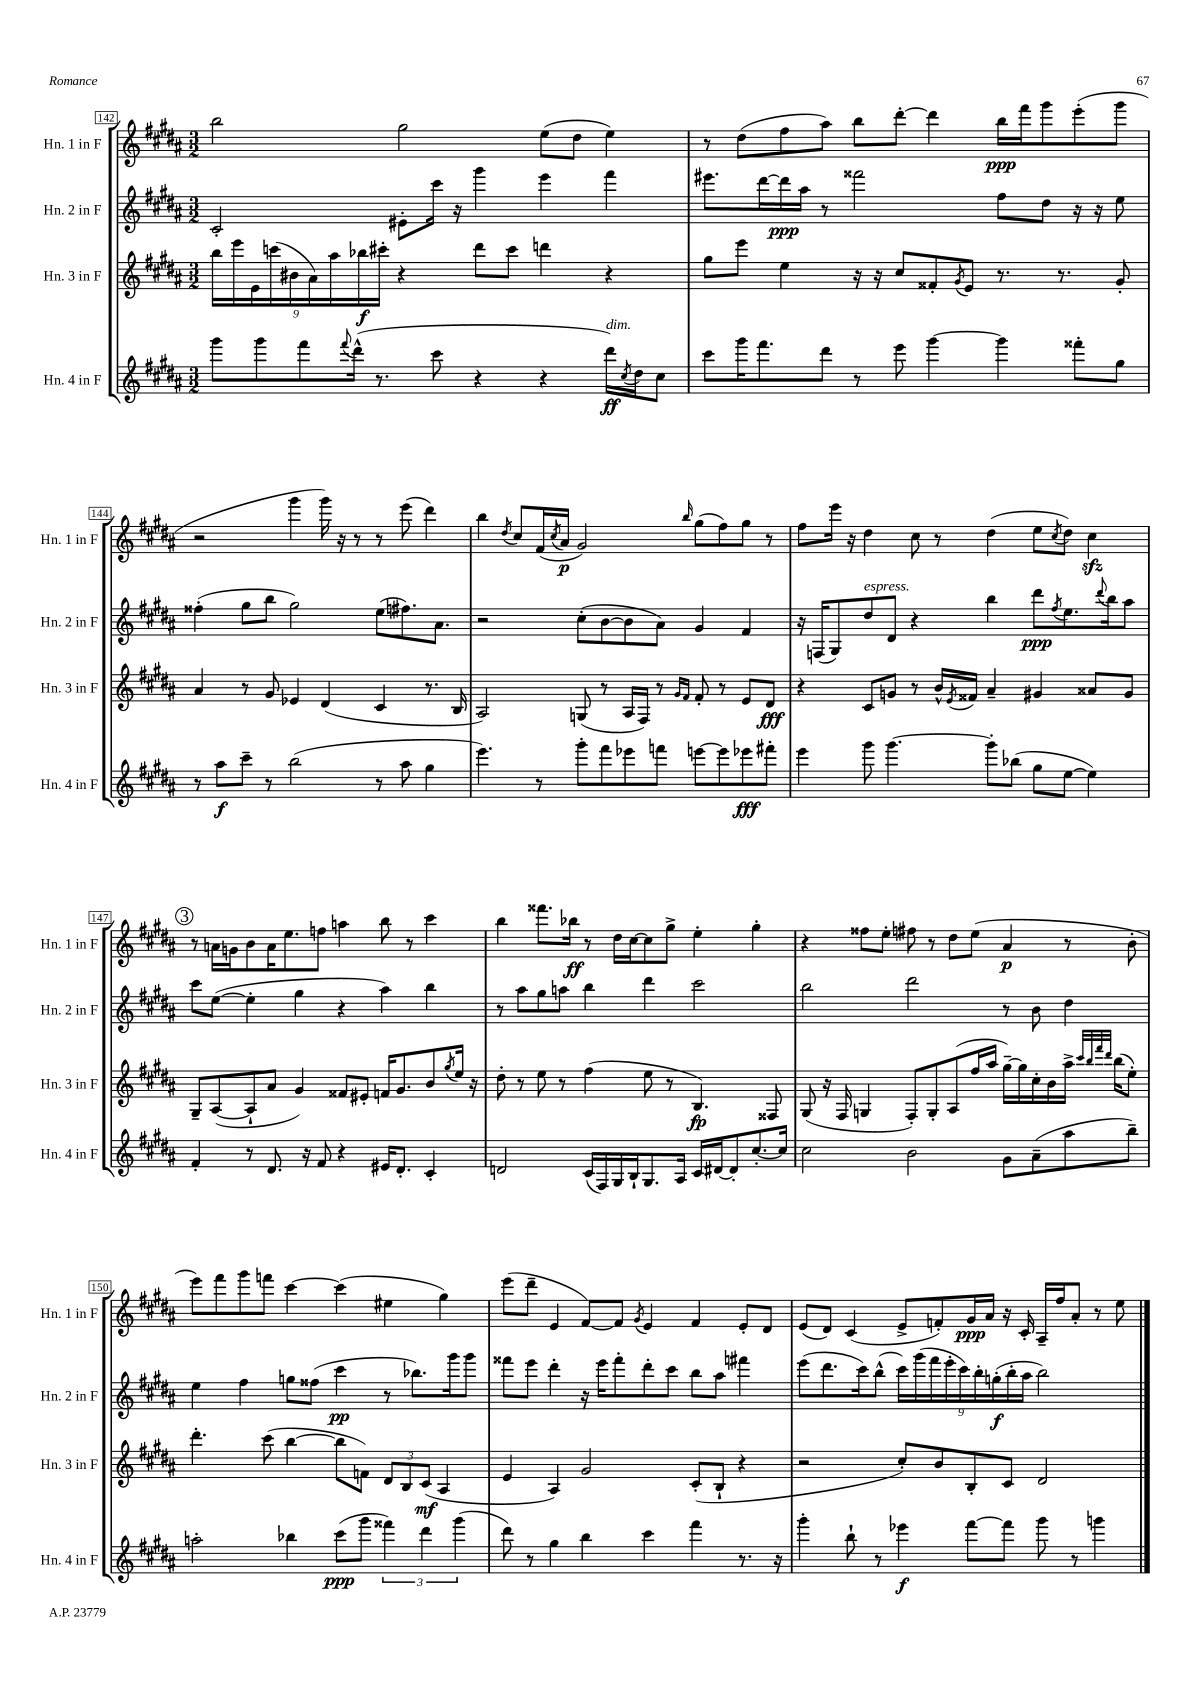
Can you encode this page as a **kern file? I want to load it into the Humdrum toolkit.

**kern	**kern	**kern	**kern
*staff4	*staff3	*staff2	*staff1
*clefG2	*clefG2	*clefG2	*clefG2
*k[f#c#g#d#a#]	*k[f#c#g#d#a#]	*k[f#c#g#d#a#]	*k[f#c#g#d#a#]
*M3/2	*M3/2	*M3/2	*M3/2
8ggg#	18bb	2c#'	2bb
.	18eee	.	.
.	18e	.	.
8ggg#	.	.	.
.	(18ccc	.	.
.	18b#	.	.
8fff#	.	.	.
.	18a#)	.	.
.	18aa#	.	.
8qqfff#	.	.	.
(16ddd#^^	.	.	.
.	18bb-	.	.
8.r	.	.	.
.	18ccc#'	.	.
.	4r	8e#'	2gg#
8ccc#	.	16ccc#	.
.	.	16r	.
4r	8ddd#	4ggg#	.
.	8ccc#	.	.
4r	4ddd	4eee	(8ee
.	.	.	8dd#
16ddd#)	4r	4fff#	4ee)
8qcc#	.	.	.
16dd#	.	.	.
8cc#	.	.	.
=	=	=	=
8ccc#	8gg#	8.eee#	8r
16ggg#	8eee	.	(8dd#
8.fff#	.	[16ddd#	.
.	4ee	16ddd#]	8ff#
.	.	16aa#	.
8ddd#	.	8r	8aa#)
8r	16r	2fff##	8bb
.	16r	.	.
8eee	8cc#	.	[8ddd#'
[4ggg#	8f##'	.	4ddd#]
.	8qg#	.	.
.	8e	.	.
4ggg#]	8.r	8ff#	16bb
.	.	.	16fff#
.	.	8dd#	8ggg#
.	8.r	.	.
8fff##'	.	16r	(8eee'
.	.	16r	.
8gg#	8g#'	8ee	8ggg#
=	=	=	=
8r	4a#	(4ff##'	2r
8aa#	.	.	.
8ccc#~	8r	8gg#	.
8r	8g#	8bb	.
(2bb	4e-	2gg#)	4ggg#
.	(4d#	.	16ggg#)
.	.	.	16r
.	.	.	8r
8r	4c#	(8ee	8r
8aa#	.	8.ff#)	(8eee
4gg#	8.r	.	4ddd#)
.	.	8.a#	.
.	16B	.	.
=	=	=	=
4.eee)	2A#)	2r	4bb
.	.	.	8qdd#
.	.	.	8cc#
8r	.	.	(16f#
.	.	.	8qcc#
.	.	.	16a#
8ggg#'	(8G	(8cc#'	2g#)
8fff#	8r	[8b	.
8eee-	16A#	8b]	.
.	16F#)	.	.
8fff	8r	8a#)	.
.	16qqg#	.	.
.	16qqf#	.	16qqbb
[8eee	8f#'	4g#	(8gg#
8eee]	8r	.	8ff#)
8eee-	8e	4f#	8gg#
8fff#'	8d#	.	8r
=	=	=	=
4eee	4r	16r	8ff#
.	.	(16F	.
.	.	8G#)	16eee
.	.	.	16r
8ggg#	8c#	8dd#	4dd#
[4.ggg#	8g	8d#	.
.	8r	4r	8cc#
.	16b^^	.	8r
.	8qe	.	.
.	16f##	.	.
8ggg#']	4a#~	4bb	(4dd#
(8bb-	.	.	.
8gg#	4g#	8ddd#	8ee
.	.	8qff#	8qcc#
[8ee	.	8.ee	8dd#)
4ee])	8a##	.	4cc#
.	.	8qqddd#	.
.	.	16bb	.
.	8g#	8aa#	.
=	=	=	=
4f#'	8G#~	8ccc#	8r
.	([8A#	([8ee	16a
.	.	.	16g
8r	8A#`]	4ee']	8b
8.d#	8a#	.	16a
.	.	.	8.ee
.	4g#)	4gg#	.
16r	.	.	.
8f#	.	.	8ff
4r	8f##	4r	4aa
.	8e#'	.	.
16e#	16f	4aa#)	8bb
8.d#'	8.g#	.	.
.	.	.	8r
4c#'	8b	4bb	4ccc#
.	8qgg#	.	.
.	16ee	.	.
.	16r	.	.
=	=	=	=
2d	8dd#'	8r	4bb
.	8r	8aa#	.
.	8ee	8gg#	8.fff##
.	8r	8aa	.
.	.	.	16bb-
(16c#	(4ff#	4bb	8r
16F#)	.	.	.
16G#	.	.	16dd#
16B`	.	.	[16cc#
8.G#	8ee	4ddd#	8cc#]
.	8r	.	8gg#^
16A#	.	.	.
16c#	4.B)	2ccc#	4ee'
[16d#	.	.	.
8d#']	.	.	.
[8.cc#'	.	.	4gg#'
.	8F##	.	.
16cc#]	.	.	.
=	=	=	=
2cc#	(8G#	2bb	4r
.	16r	.	.
.	16F#	.	.
.	4G	.	8ff##
.	.	.	8ee'
2b	8F#')	2ddd#	8ff#
.	8G'	.	8r
.	(8A#	.	8dd#
.	16ff#	.	(8ee
.	16aa#	.	.
8g#	[16gg#~)	8r	4a#
.	16gg#]	.	.
(8a#~	16cc#'	8b	.
.	16b	.	.
8aa#	16aa#^	4dd#	8r
.	32qqccc#	.	.
.	32qqbb	.	.
.	32qqfff#	.	.
.	32qqddd#	.	.
.	(16bb	.	.
8bb~)	8ee')	.	8b'
=	=	=	=
2aa'	4.ddd#'	4ee	8eee)
.	.	.	8fff#
.	.	4ff#	8ggg#
.	(8ccc#	.	8fff
4bb-	[4bb	8gg	[4ccc#
.	.	(8ff##	.
(8ccc#	8bb]	4ccc#	(4ccc#]
8ggg#	8f)	.	.
6fff##)	12d#	8r	4ee#
.	12B	.	.
.	.	8.bb-)	.
6ddd#	(12c#	.	.
.	4A#	.	4gg#)
.	.	16ggg#	.
(6ggg#	.	.	.
.	.	8ggg#	.
=	=	=	=
8ddd#)	4e	8fff##	(8eee
8r	.	8eee	8ddd#~
4gg#	4A#)	4ddd#'	4e
4bb	2g#	16r	[8f#)
.	.	16eee	.
.	.	8fff##'	8f#]
.	.	.	8qg#
4ccc#	.	8ddd#'	4e
.	.	8ccc#	.
4fff#	(8c#'	8bb	4f#
.	8B`	8aa#	.
8.r	4r	4fff#	8e'
.	.	.	8d#
16r	.	.	.
=	=	=	=
4ggg#'	2r	(8eee	(8e
.	.	8.ddd#	8d#)
8bb`	.	.	(4c#
.	.	16ccc#)	.
8r	.	(8bb^^	.
4eee-	8cc#')	18ccc#)	8e^
.	.	(18ggg#	.
.	.	18fff#	.
.	8b	.	8f')
.	.	18eee'	.
.	.	18ccc#)	.
[8fff#	8B'	.	16g#
.	.	18bb'	.
.	.	.	16a#
.	.	(18gg'	.
8fff#]	8c#	.	16r
.	.	18bb'	.
.	.	.	16c#'
.	.	18aa#	.
8ggg#	2d#	2bb)	16A#~
.	.	.	16ff#
8r	.	.	8a#'
4ggg	.	.	8r
.	.	.	8ee
==	==	==	==
*-	*-	*-	*-
